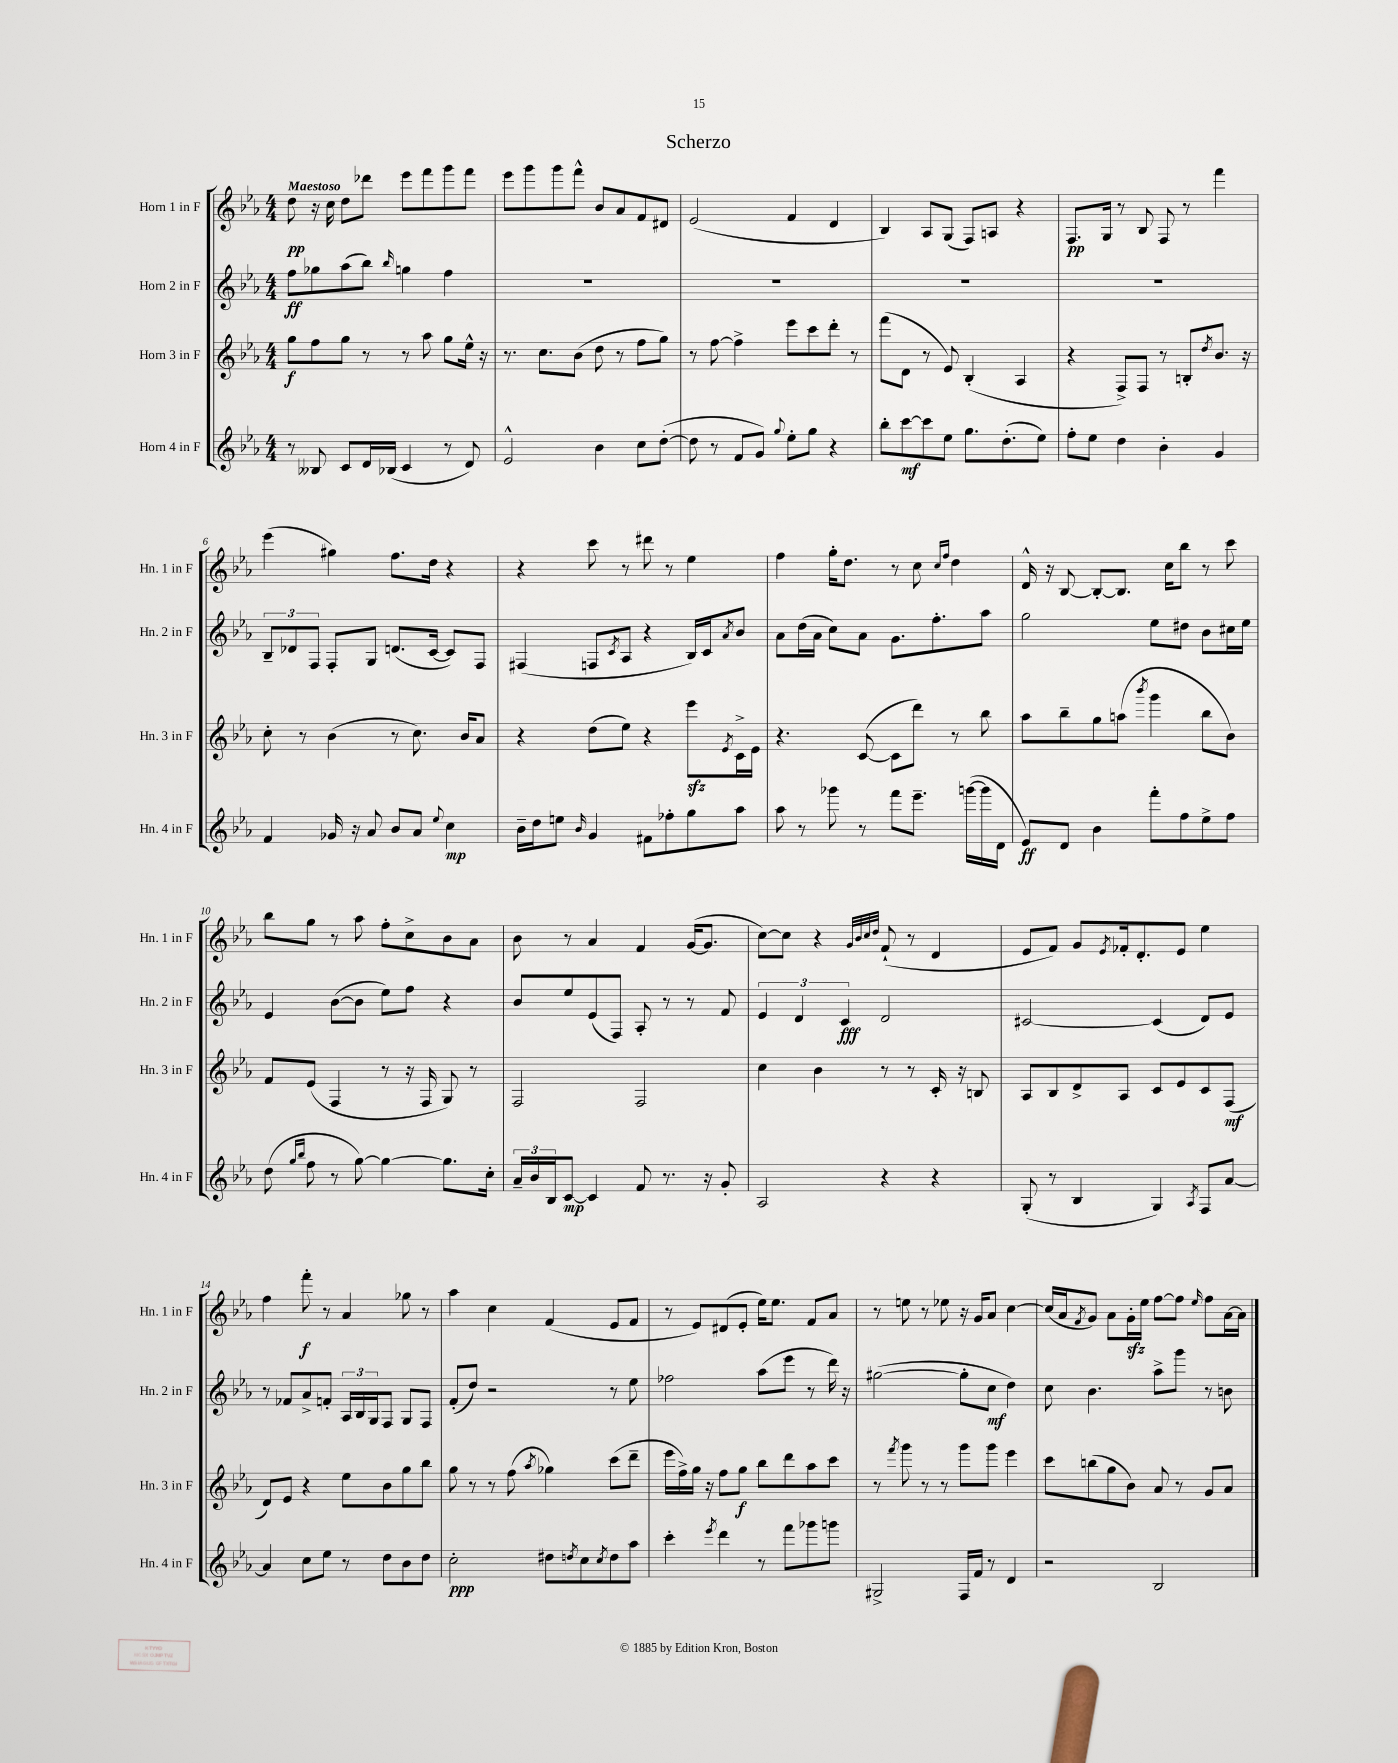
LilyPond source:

\header { title = "Scherzo" }
<<
\new StaffGroup <<
\new Staff = "s0" \with { instrumentName = "Horn 1 in F" shortInstrumentName = "Hn. 1 in F" } {
    \clef treble \key ees \major \numericTimeSignature \time 4/4 \tempo "Maestoso"
    d''8\pp r16 c''16 d''8 des'''8 ees'''8 f'''8 g'''8 f'''8 |
    ees'''8 g'''8 g'''8 f'''8-^ bes'8 aes'8 f'8 dis'8 |
    ees'2( f'4 d'4 |
    bes4) aes8 g8( f8) a8 r4 |
    f8.\pp g16 r8 bes8 f8 r8 f'''4 |
    ees'''4( gis''4) f''8. d''16 r4 |
    r4 c'''8 r8 dis'''8 r8 ees''4 |
    f''4 g''16-. d''8. r8 c''8 \grace { c''16 f''16 } d''4 |
    d'16-^ r16 bes8~ bes8~-. bes8. c''16 bes''8 r8 c'''8 |
    bes''8 g''8 r8 aes''8 f''8-. c''8-> bes'8 aes'8 |
    bes'8 r8 aes'4 f'4 g'16~( g'8. |
    c''8~) c''8 r4 \grace { g'32 bes'32 c''32 d''32 } f'8-!( r8 d'4 |
    ees'8 f'8) g'8 \acciaccatura { ees'8 } fes'16-. d'8.-. ees'8 ees''4 |
    f''4 f'''8-.\f r8 aes'4 ges''8 r8 |
    aes''4 c''4 f'4( ees'8 f'8 |
    r8 ees'8) dis'8( ees'8-. ees''16) ees''8. f'8 aes'8 |
    r8 e''8 r8 ees''8 r16 g'16 aes'8 c''4~ |
    c''16( aes'16 \acciaccatura { f'8 } g'8) aes'8 g'16-.\sfz ees''16 f''8~ f''8 \grace { ees''16 } f''8 aes'16~ aes'16 \bar "|." |
}
\new Staff = "s1" \with { instrumentName = "Horn 2 in F" shortInstrumentName = "Hn. 2 in F" } {
    \clef treble \key ees \major \numericTimeSignature \time 4/4
    f''8\ff ges''8 aes''8( bes''8) \grace { bes''16 } g''4 f''4 |
    R1 |
    R1 |
    R1 |
    R1 |
    \tuplet 3/2 { bes8-- des'8 f8 } f8-. g8 d'8.( c'16~ c'8) f8 |
    fis4( f8 \acciaccatura { c'8 } aes8 r4 bes16) c'16 \acciaccatura { aes'8 } bes'8 |
    aes'8 d''16( aes'16 c''8) aes'8 g'8. f''8.-. aes''8 |
    g''2 ees''8 dis''8 bes'8 cis''16 ees''16 |
    ees'4 bes'8~( bes'8 ees''8) f''8 r4 |
    bes'8 ees''8 ees'8( f8) aes8-. r8 r8 f'8 |
    \tuplet 3/2 { ees'4 d'4 c'4\fff } d'2 |
    cis'2~ cis'4( d'8) ees'8 |
    r8 fes'8 aes'8-> f'8-. \tuplet 3/2 { aes16 bes16 g16 } f8 g8 f8 |
    f'8-.( d''8) r2 r8 ees''8 |
    fes''2 aes''8( ees'''8 r8 d'''16) r16 |
    gis''2~( gis''8-. c''8\mf d''4) |
    c''8 bes'4. aes''8-> g'''8 r8 b'8 \bar "|." |
}
\new Staff = "s2" \with { instrumentName = "Horn 3 in F" shortInstrumentName = "Hn. 3 in F" } {
    \clef treble \key ees \major \numericTimeSignature \time 4/4
    g''8\f f''8 g''8 r8 r8 aes''8 g''8 ees''16-^ r16 |
    r8. c''8. bes'8( d''8 r8 f''8 g''8) |
    r8 f''8~ f''4-> ees'''8 c'''8 d'''8-. r8 |
    f'''8( d'8 r8 ees'8) bes4-.( aes4 |
    r4 f8->) f8 r8 b8-. \acciaccatura { d''8 } bes'8. r16 |
    c''8-. r8 bes'4( r8 c''8.) bes'16 aes'8 |
    r4 d''8( ees''8) r4 ees'''8\sfz \acciaccatura { ees'8 } c'16-> ees'16 |
    r4. c'8~( c'8 d'''8) r8 bes''8 |
    aes''8 bes''8-- g''8 a''8( \acciaccatura { bes'''8 } g'''4 bes''8 bes'8) |
    f'8 ees'8( f4 r8 r16 f16 g8) r8 |
    f2 f2 |
    c''4 bes'4 r8 r8 c'16-. r16 b8 |
    aes8 bes8 d'8-> aes8 c'8 ees'8 c'8 f8\mf( |
    d'8) ees'8 r4 ees''8 bes'8 g''8 bes''8 |
    g''8 r8 r8 f''8( \acciaccatura { aes''8 } ges''4) c'''8( d'''8-- |
    ees'''16 f''16->) g''16 r16 f''8 g''8\f bes''8 d'''8 aes''8 c'''8 |
    r8 \acciaccatura { f'''8 } g'''8 r8 r8 g'''8 g'''8 ees'''4 |
    c'''8 b''8( g''8 bes'8) aes'8 r8 g'8 aes'8 \bar "|." |
}
\new Staff = "s3" \with { instrumentName = "Horn 4 in F" shortInstrumentName = "Hn. 4 in F" } {
    \clef treble \key ees \major \numericTimeSignature \time 4/4
    r8 beses8 c'8 d'16 bes16( c'4 r8 d'8) |
    ees'2-^ bes'4 c''8 d''8~-.( |
    d''8 r8 f'8 g'8) \appoggiatura { g''8 } ees''8-. g''8 r4 |
    bes''8-. c'''8~\mf c'''8 ees''8 g''8. d''8.-.( ees''8) |
    f''8-. ees''8 d''4 bes'4-. g'4 |
    f'4 ges'16 r16 aes'8 bes'8 aes'8 \appoggiatura { ees''8 } c''4\mp |
    bes'16-- d''16 e''8 \grace { bes'16 } g'4 fis'8 fes''8-. g''8 aes''8 |
    aes''8 r8 ges'''8 r8 f'''8 ees'''8.-- g'''16~( g'''16 d'16 |
    ees'8\ff) d'8 bes'4 f'''8-. f''8 ees''8-> f''8 |
    d''8( \grace { g''16 bes''16 } f''8 r8 g''8~) g''4~ g''8. c''16-. |
    \tuplet 3/2 { aes'16-- bes'16 bes16 } c'8~\mp c'4 f'8 r8. r16 g'8-. |
    aes2 r4 r4 |
    g8-.( r8 bes4 g4) \acciaccatura { aes8 } f8 aes'8~ |
    aes'4 c''8 ees''8 r8 d''8 bes'8 d''8 |
    c''2-.\ppp dis''8 \acciaccatura { d''8 } c''8 \acciaccatura { c''8 } d''8 aes''8 |
    c'''4-. \acciaccatura { ees'''8 } d'''4 r8 f'''8 ges'''8 g'''8 |
    gis2-> f16 f'16 r8 d'4 |
    r2 bes2 \bar "|." |
}
>>
>>
